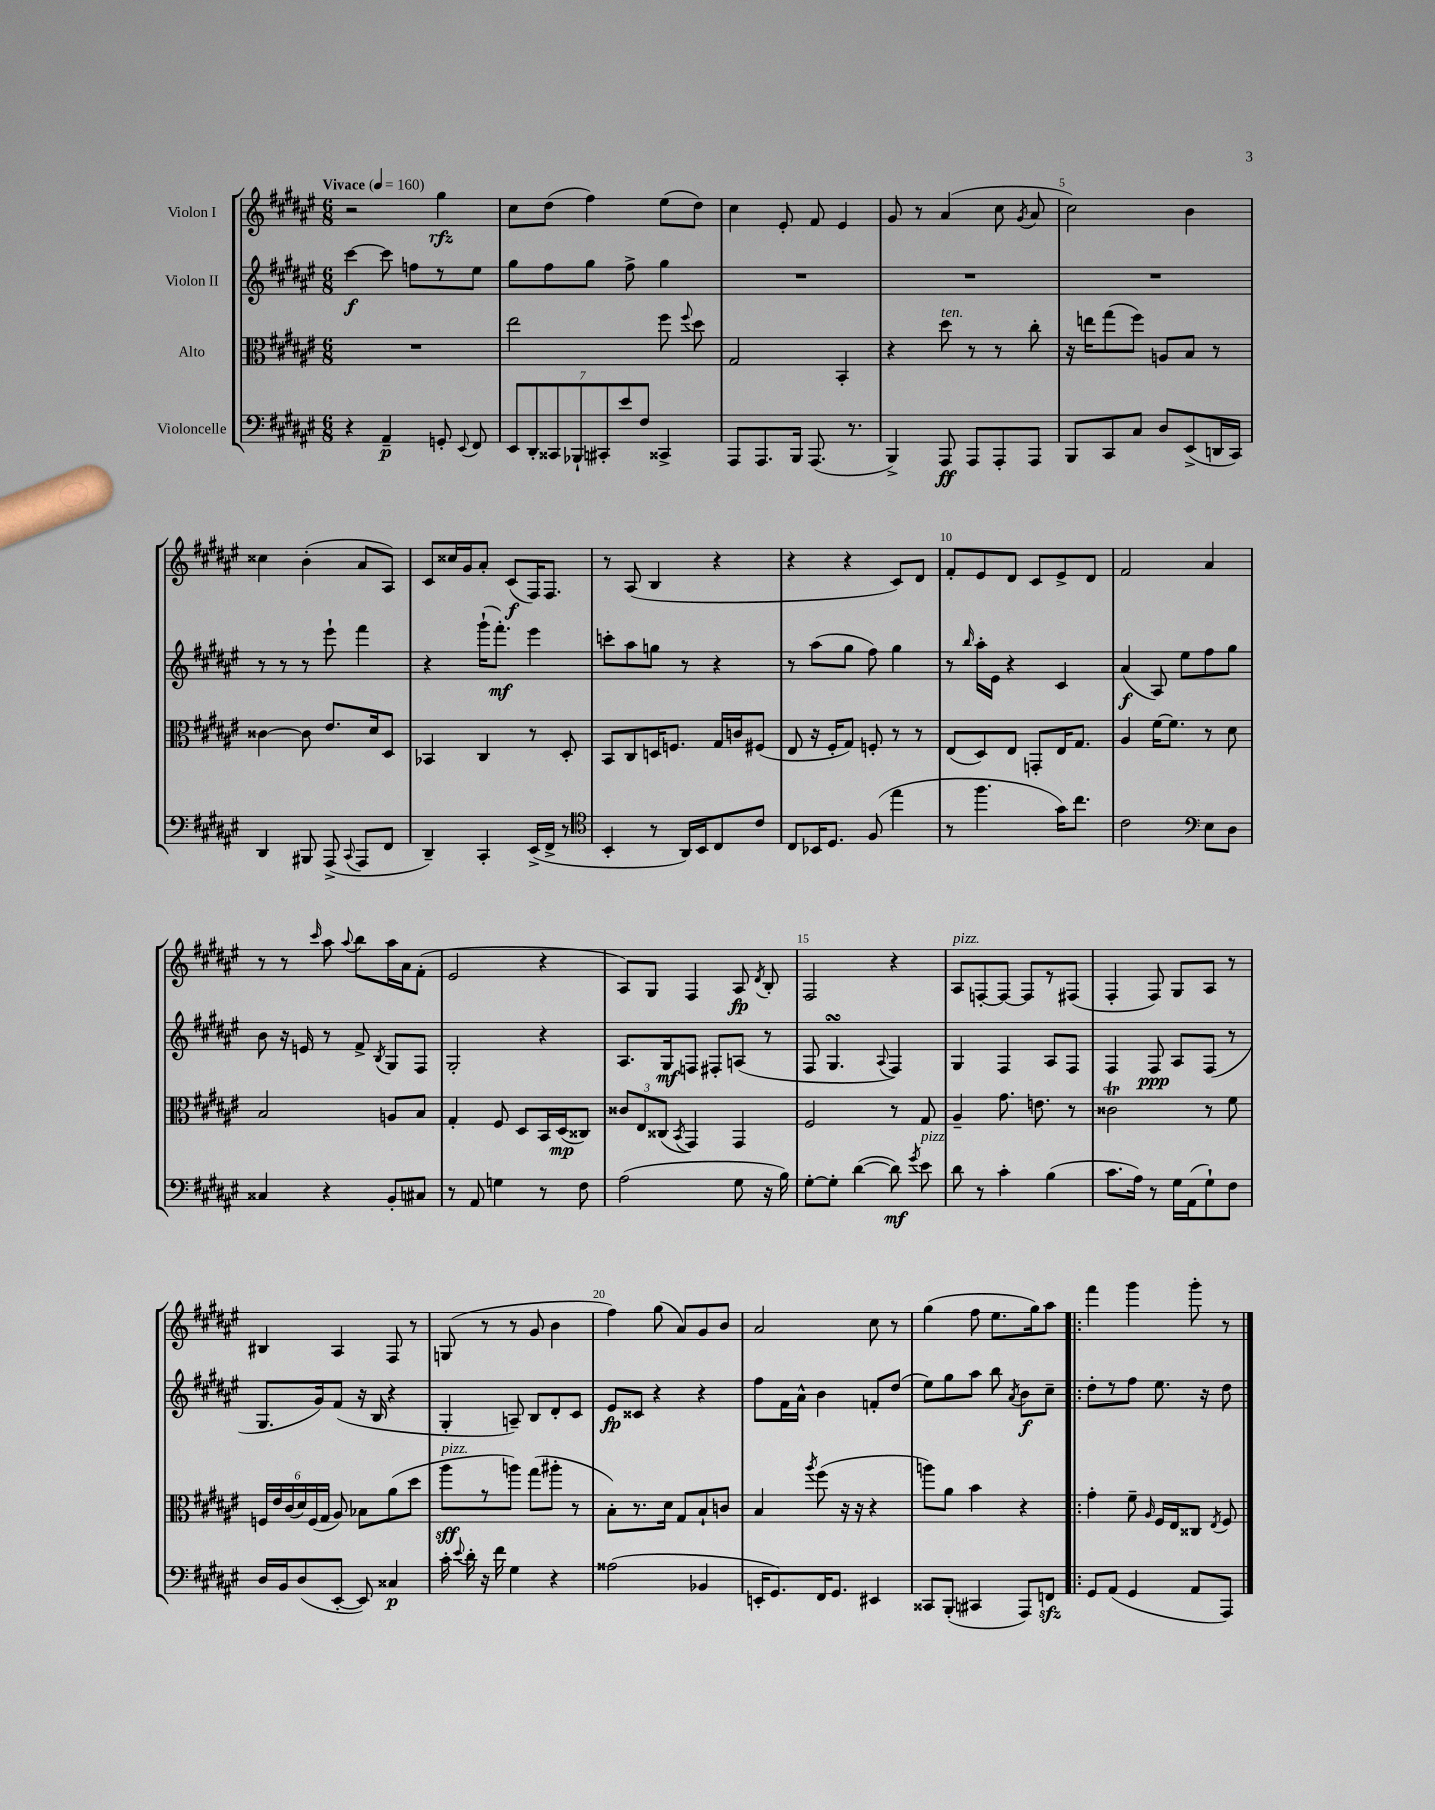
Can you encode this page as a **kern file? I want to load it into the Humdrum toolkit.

**kern	**dynam	**kern	**dynam	**kern	**dynam	**kern	**dynam
*part4	*part4	*part3	*part3	*part2	*part2	*part1	*part1
*staff4	*staff4	*staff3	*staff3	*staff2	*staff2	*staff1	*staff1
*I"Violoncelle	*	*I"Alto	*	*I"Violon II	*	*I"Violon I	*
*clefF4	*	*clefC3	*	*clefG2	*	*clefG2	*
*k[f#c#g#d#a#e#]	*	*k[f#c#g#d#a#e#]	*	*k[f#c#g#d#a#e#]	*	*k[f#c#g#d#a#e#]	*
*M6/8	*	*M6/8	*	*M6/8	*	*M6/8	*
*MM160	*	*MM160	*	*MM160	*	*MM160	*
=1	=1	=1	=1	=1	=1	=1	=1
!	!	!	!	!	!	!LO:TX:a:B:t=Vivace	!
4r	.	2.r	.	[4ccc#\	f	2r	.
4AA#~/	p	.	.	8ccc#\]	.	.	.
.	.	.	.	8ffn\L	.	.	.
8GGn'/	.	.	.	8r	.	4gg#\	rfz
8qqEE#/	.	.	.	.	.	.	.
8FF#/	.	.	.	8ee#\J	.	.	.
=2	=2	=2	=2	=2	=2	=2	=2
14EE#/L	.	2ee#\	.	8gg#\L	.	8cc#\L	.
14DD#'/	.	.	.	.	.	.	.
.	.	.	.	8ff#\	.	(8dd#\J	.
14CC##X/	.	.	.	.	.	.	.
14BBB-X`/	.	.	.	.	.	.	.
.	.	.	.	8gg#\J	.	4ff#\)	.
14CC#X'/	.	.	.	.	.	.	.
14e#/	.	.	.	.	.	.	.
.	.	.	.	8ff#^\	.	.	.
14F#/J	.	.	.	.	.	.	.
4CC##X^/	.	8ff#\	.	4gg#\	.	(8ee#\L	.
.	.	8qqff#/	.	.	.	.	.
.	.	8dd#\	.	.	.	8dd#\J)	.
=3	=3	=3	=3	=3	=3	=3	=3
8AAA#/L	.	2G#/	.	2.r	.	4cc#\	.
8.AAA#/	.	.	.	.	.	.	.
.	.	.	.	.	.	8e#'/	.
16BBB/Jk	.	.	.	.	.	.	.
(8.AAA#/	.	.	.	.	.	8f#/	.
.	.	4BB'/	.	.	.	4e#/	.
8.r	.	.	.	.	.	.	.
=4	=4	=4	=4	=4	=4	=4	=4
4BBB^/)	.	4r	.	2.r	.	8g#/	.
.	.	.	.	.	.	8r	.
!	!	!LO:TX:a:i:t=ten.	!	!	!	!	!
8AAA#/	ff	8dd#\	.	.	.	(4a#/	.
8AAA#/L	.	8r	.	.	.	.	.
8AAA#'/	.	8r	.	.	.	8cc#\	.
.	.	.	.	.	.	8qg#/	.
8AAA#/J	.	8cc#'\	.	.	.	8a#/	.
=5	=5	=5	=5	=5	=5	=5	=5
8BBB/L	.	16r	.	2.r	.	2cc#\)	.
.	.	16een\KL	.	.	.	.	.
8CC#/	.	(8gg#\	.	.	.	.	.
8C#/J	.	8ff#\J)	.	.	.	.	.
8D#/L	.	8An/L	.	.	.	.	.
(8EE#^/	.	8B/J	.	.	.	4b\	.
16DDn/L	.	8r	.	.	.	.	.
16CC#/JJ)	.	.	.	.	.	.	.
!!LO:LB:g=z
=6	=6	=6	=6	=6	=6	=6	=6
4DD#/	.	[4c##X\	.	8r	.	4cc##X\	.
.	.	.	.	8r	.	.	.
8BBB#X/	.	8c##\]	.	8r	.	(4b'\	.
(8AAA#^/	.	8.e#/L	.	8eee#`\	.	.	.
8qqCC#/	.	.	.	.	.	.	.
8AAA#/L	.	.	.	4fff#\	.	8a#/L	.
.	.	16d#/k	.	.	.	.	.
8FF#/J	.	8D#/J	.	.	.	8A#/J)	.
=7	=7	=7	=7	=7	=7	=7	=7
4DD#~/)	.	4BB-X/	.	4r	.	8c#/L	.
.	.	.	.	.	.	16cc##X/L	.
.	.	.	.	.	.	16g#/J	.
4CC#'/	.	4C#/	.	(16ggg#`\KL	.	8a#'/J	.
.	.	.	.	8.fff#'\J)	mf	.	.
.	.	.	.	.	.	(8c#/L	f
(16EE#^/LL	.	8r	.	4eee#\	.	16F#/K)	.
16FF#^/JJ	.	.	.	.	.	8.F#/J	.
8r	.	8D#'/	.	.	.	.	.
=8	=8	=8	=8	=8	=8	=8	=8
*clefC4	*	*	*	*	*	*	*
4BB'/	.	8BB/L	.	8cccn'\L	.	8r	.
.	.	8C#/	.	8aa#\	.	(8A#/	.
8r	.	16Dn/K	.	8ggn\J	.	4B/	.
.	.	8.Fn/J	.	.	.	.	.
16AA#/LL)	.	.	.	8r	.	.	.
16BB/J	.	.	.	.	.	.	.
8C#/	.	16G#/LL	.	4r	.	4r	.
.	.	16cn/J	.	.	.	.	.
8c#/J	.	(8F#X/J	.	.	.	.	.
=9	=9	=9	=9	=9	=9	=9	=9
8C#/L	.	8E#/	.	8r	.	4r	.
16BB-X/K	.	16r	.	(8aa#\L	.	.	.
8.D#/J	.	16F#'/KL	.	.	.	.	.
.	.	8G#/J)	.	8gg#\J	.	4r	.
(8F#/	.	8Fn'/	.	8ff#\)	.	.	.
4ee#\	.	8r	.	4gg#\	.	8c#/L)	.
.	.	8r	.	.	.	8d#/J	.
=10	=10	=10	=10	=10	=10	=10	=10
8r	.	(8E#/L	.	8r	.	8f#'/L	.
.	.	.	.	16qqbb/	.	.	.
4.ff#\	.	8D#/)	.	16aa#'\LL	.	8e#/	.
.	.	.	.	16e#\JJ	.	.	.
.	.	8E#/J	.	4r	.	8d#/J	.
.	.	8GGn'/L	.	.	.	8c#/L	.
16g#\KL)	.	16E#/K	.	4c#/	.	8e#^/	.
8.cc#\J	.	8.G#/J	.	.	.	.	.
.	.	.	.	.	.	8d#/J	.
=11	=11	=11	=11	=11	=11	=11	=11
2c#\	.	4A#/	.	(4a#/	f	2f#/	.
.	.	[16f#\KL	.	8A#/)	.	.	.
.	.	8.f#\J]	.	.	.	.	.
.	.	.	.	8ee#\L	.	.	.
*clefF4	*	*	*	*	*	*	*
8E#\L	.	8r	.	8ff#\	.	4a#/	.
8D#\J	.	8d#\	.	8gg#\J	.	.	.
!!LO:LB:g=z
=12	=12	=12	=12	=12	=12	=12	=12
4C##X/	.	2B/	.	8b\	.	8r	.
.	.	.	.	16r	.	8r	.
.	.	.	.	16en/	.	.	.
.	.	.	.	.	.	16qqccc#/	.
4r	.	.	.	8r	.	8aa#\	.
.	.	.	.	.	.	8qqaa#/	.
.	.	.	.	8f#^/	.	8bb\L	.
.	.	.	.	8qB/	.	.	.
8BB'/L	.	8An/L	.	8G#/L	.	16aa#\L	.
.	.	.	.	.	.	16a#\J	.
8C#X/J	.	8B/J	.	8F#/J	.	(8f#'\J	.
=13	=13	=13	=13	=13	=13	=13	=13
8r	.	4G#'/	.	2G#'/	.	2e#/	.
8AA#/	.	.	.	.	.	.	.
4Gn\	.	8F#/	.	.	.	.	.
.	.	8D#/L	.	.	.	.	.
8r	.	16BB/L	.	4r	.	4r	.
.	.	(16D#/J	mp	.	.	.	.
8F#\	.	8C##X/J)	.	.	.	.	.
=14	=14	=14	=14	=14	=14	=14	=14
(2A#\	.	12c##X/L	.	8.A#/L	.	8A#/L)	.
.	.	12E#/	.	.	.	.	.
.	.	.	.	.	.	8G#/J	.
.	.	(12C##X/J	.	.	.	.	.
.	.	.	.	16G#/k	mf	.	.
.	.	8qBB/	.	.	.	.	.
.	.	4GG#/)	.	8Fn/J	.	4F#/	.
.	.	.	.	8F#X'/L	.	.	.
8G#\	.	4GG#/	.	(8An/J	.	8A#/	fp
.	.	.	.	.	.	8qd#/	.
16r	.	.	.	8r	.	8B'/	.
16B\)	.	.	.	.	.	.	.
=15	=15	=15	=15	=15	=15	=15	=15
[8G#'\L	.	2F#/	.	8F#/	.	2F#/	.
8G#'\J]	.	.	.	4.G#sSSS/	.	.	.
([4d#\	.	.	.	.	.	.	.
.	.	.	.	8qqA#/	.	.	.
8d#\])	mf	8r	.	4F#/)	.	4r	.
8qg#/	.	.	.	.	.	.	.
!LO:TX:a:i:t=pizz.	!	!	!	!	!	!	!
8e#\	.	8G#/	.	.	.	.	.
=16	=16	=16	=16	=16	=16	=16	=16
!	!	!	!	!	!	!LO:TX:a:i:t=pizz.	!
8d#\	.	4A#~/	.	4G#/	.	8A#/L	.
8r	.	.	.	.	.	[8Fn'/	.
4c#'\	.	8.g#\	.	4F#/	.	8F/J_	.
.	.	.	.	.	.	8F/L]	.
.	.	8.en\	.	.	.	.	.
(4B\	.	.	.	8A#/L	.	8r	.
.	.	8r	.	8F#/J	.	(8F#X/J	.
=17	=17	=17	=17	=17	=17	=17	=17
8.c#\L	.	2c##Xt\	.	4F#/	.	4F#'/	.
16A#\Jk)	.	.	.	.	.	.	.
8r	.	.	.	8F#/	ppp	8F#/)	.
16G#\LL	.	.	.	8A#/L	.	8G#/L	.
(16AA#\J	.	.	.	.	.	.	.
8G#`\)	.	8r	.	(8F#/J	.	8A#/J	.
8F#\J	.	8f#\	.	8r	.	8r	.
!!LO:LB:g=z
=18	=18	=18	=18	=18	=18	=18	=18
16D#/LL	.	24Fn/LL	.	8.G#/L	.	4B#X/	.
.	.	24e#/	.	.	.	.	.
16BB/J	.	.	.	.	.	.	.
.	.	(24c#/	.	.	.	.	.
(8D#/	.	24d#/)	.	.	.	.	.
.	.	(24F/	.	.	.	.	.
.	.	.	.	16g#/k)	.	.	.
.	.	24G#/JJ	.	.	.	.	.
[8EE#'/J	.	8A#/)	.	(8f#/J	.	4A#/	.
8EE#/])	.	8B-X\L	.	16r	.	.	.
.	.	.	.	16B/	.	.	.
4C##X/	p	(8a#\	.	4r	.	8F#/	.
.	.	8dd#\J	.	.	.	8r	.
=19	=19	=19	=19	=19	=19	=19	=19
!	!	!LO:TX:a:i:t=pizz.	!	!	!	!	!
16c#'\	.	8aa#\L	sff	4G#'/	.	(8Gn/	.
8qqe#/	.	.	.	.	.	.	.
16d#'\	.	.	.	.	.	.	.
16r	.	8r	.	.	.	8r	.
16f#\	.	.	.	.	.	.	.
4G#\	.	8aan\J)	.	8An~/)	.	8r	.
.	.	(8gg#\L	.	8B/L	.	8g#/	.
4r	.	8aa#X'\J	.	8d#'/	.	4b\	.
.	.	8r	.	8c#/J	.	.	.
=20	=20	=20	=20	=20	=20	=20	=20
(2A##X\	.	8B'\L)	.	8e#/L	fp	4ff#\)	.
.	.	8.r	.	8c##X/J	.	.	.
.	.	.	.	4r	.	(8gg#\	.
.	.	16d#\Jk	.	.	.	.	.
.	.	8G#/L	.	.	.	8a#/L)	.
4BB-X/	.	8B`/	.	4r	.	8g#/	.
.	.	8cn/J	.	.	.	8b/J	.
=21	=21	=21	=21	=21	=21	=21	=21
16EEn'/KL	.	4B/	.	8ff#\L	.	2a#/	.
8.GG#/)	.	.	.	.	.	.	.
.	.	.	.	16f#\L	.	.	.
.	.	.	.	16a#^^\JJ	.	.	.
.	.	8qaa#/	.	.	.	.	.
16FF#/K	.	(8ff#\	.	4b\	.	.	.
8.GG#/J	.	.	.	.	.	.	.
.	.	16r	.	.	.	.	.
.	.	16r	.	.	.	.	.
4EE#X/	.	4r	.	8fn'/L	.	8cc#\	.
.	.	.	.	(8dd#/J	.	8r	.
=22	=22	=22	=22	=22	=22	=22	=22
8CC##X/L	.	8aan\L)	.	8ee#\L)	.	(4gg#\	.
(8BBB'/J	.	8a#\J	.	8gg#\	.	.	.
4CC#X/	.	4b\	.	8aa#\J	.	8ff#\	.
.	.	.	.	8bb\	.	8.ee#\L	.
.	.	.	.	8qa#/	.	.	.
8AAA#/L)	.	4r	.	8b\L	f	.	.
.	.	.	.	.	.	16gg#\k)	.
8FFnzz/J	.	.	.	8cc#~\J	.	8aa#\J	.
=23!|:	=23!|:	=23!|:	=23!|:	=23!|:	=23!|:	=23!|:	=23!|:
8GG#/L	.	4g#'\	.	8dd#'\L	.	4fff#\	.
(8AA#/J	.	.	.	8r	.	.	.
4GG#/	.	8f#~\	.	8ff#\J	.	4ggg#\	.
.	.	16qqA#/	.	.	.	.	.
.	.	16F#/LL	.	8.ee#\	.	.	.
.	.	16E#/J	.	.	.	.	.
8AA#/L	.	8C##X/J	.	.	.	8ggg#'\	.
.	.	.	.	16r	.	.	.
.	.	8qE#/	.	.	.	.	.
8AAA#/J)	.	8F#/	.	8dd#\	.	8r	.
==	==	==	==	==	==	==	==
*-	*-	*-	*-	*-	*-	*-	*-
